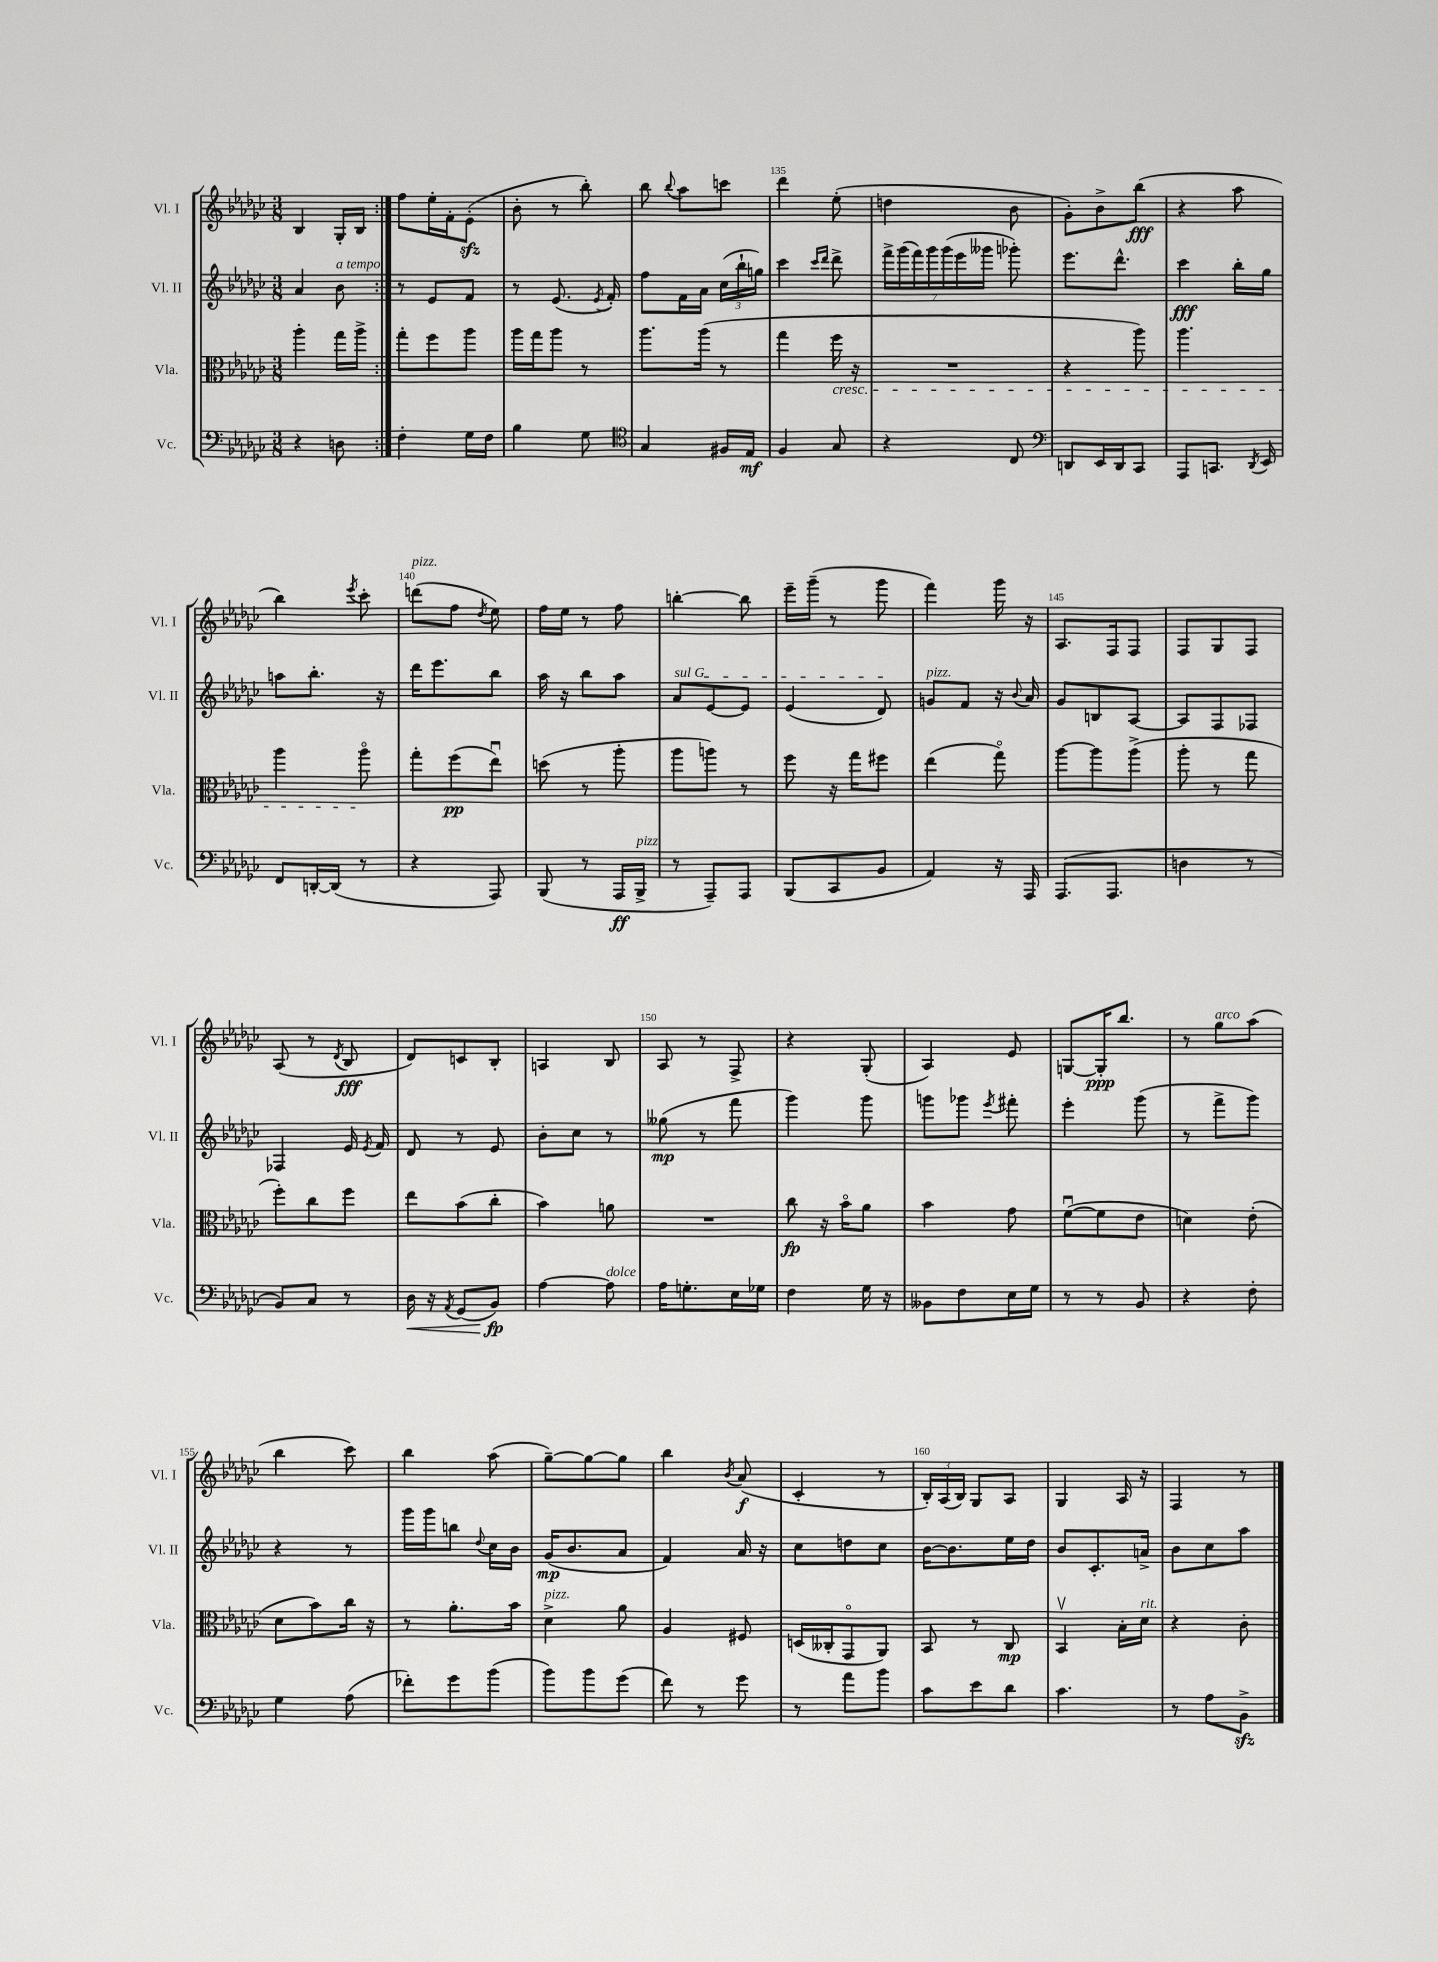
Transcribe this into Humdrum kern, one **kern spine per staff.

**kern	**dynam	**kern	**dynam	**kern	**dynam	**kern	**dynam
*part4	*part4	*part3	*part3	*part2	*part2	*part1	*part1
*staff4	*staff4	*staff3	*staff3	*staff2	*staff2	*staff1	*staff1
*I"Vc.	*	*I"Vla.	*	*I"Vl. II	*	*I"Vl. I	*
*I'Vc.	*	*I'Vla.	*	*I'Vl. II	*	*I'Vl. I	*
*clefF4	*	*clefC3	*	*clefG2	*	*clefG2	*
*k[b-e-a-d-g-c-]	*	*k[b-e-a-d-g-c-]	*	*k[b-e-a-d-g-c-]	*	*k[b-e-a-d-g-c-]	*
*M3/8	*	*M3/8	*	*M3/8	*	*M3/8	*
=131	=131	=131	=131	=131	=131	=131	=131
4r	.	4aa-'\	.	4a-/	.	4B-/	.
!	!	!	!	!LO:TX:a:i:t=a tempo	!	!	!
8Dn\	.	16gg-\LL	.	8b-\	.	16G-'/LL	.
.	.	16aa-^\JJ	.	.	.	16B-/JJ	.
=132:|!	=132:|!	=132:|!	=132:|!	=132:|!	=132:|!	=132:|!	=132:|!
4F'\	.	8gg-'\L	.	8r	.	8ff\L	.
.	.	8ff\	.	8e-/L	.	16ee-'\L	.
.	.	.	.	.	.	16f'\J	.
16G-\LL	.	8aa-\J	.	8f/J	.	(8e-zz'\J	.
16F\JJ	.	.	.	.	.	.	.
=133	=133	=133	=133	=133	=133	=133	=133
4B-\	.	16aa-\LL	.	8r	.	8b-'\	.
.	.	16gg-\J	.	.	.	.	.
.	.	8aa-\J	.	(8.e-/	.	8r	.
8G-\	.	8r	.	.	.	8bb-'\)	.
.	.	.	.	8qe-/	.	.	.
.	.	.	.	16f'/)	.	.	.
=134	=134	=134	=134	=134	=134	=134	=134
*clefC4	*	*	*	*	*	*	*
4G-/	.	8.aa-\L	.	8ff\L	.	8bb-\	.
.	.	.	.	.	.	8qqbb-/	.
.	.	.	.	16f\L	.	8aa-\L	.
.	.	(16aa-\Jk	.	16a-\JJ	.	.	.
16F#X/LL	.	8r	.	(24cc-\LL	.	8cccn\J	.
.	.	.	.	24bb-`\	.	.	.
16E-/JJ	mf	.	.	.	.	.	.
.	.	.	.	24ggn\JJ)	.	.	.
=135	=135	=135	=135	=135	=135	=135	=135
4F/	.	4gg-\	.	4ccc-\	.	4ddd-\	.
.	.	.	.	16qqccc-/LL	.	.	.
.	.	.	.	16qqddd-/JJ	.	.	.
!	!	!LO:TX:b:i:t=cresc.	!	!	!	!	!
8G-/	.	16ff\	.	8ddd-^\	.	(8ee-'\	.
.	.	16r	.	.	.	.	.
=136	=136	=136	=136	=136	=136	=136	=136
4r	.	4.r	.	28fff^\LL	.	4ddn\	.
.	.	.	.	(28ggg-\	.	.	.
.	.	.	.	28fff\)	.	.	.
.	.	.	.	28ggg-\	.	.	.
.	.	.	.	(28ggg-\	.	.	.
.	.	.	.	28eee-\	.	.	.
.	.	.	.	28ggg--X\JJ	.	.	.
8C-/	.	.	.	8ggg-X'\)	.	8b-\	.
=137	=137	=137	=137	=137	=137	=137	=137
*clefF4	*	*	*	*	*	*	*
8DDn/L	.	4r	.	8.eee-\L	.	8g-'\L)	.
16EE-/L	.	.	.	.	.	8b-^\	.
16DD/J	.	.	.	8.ddd-^^\J	.	.	.
8CC-/J	.	8aa-\)	.	.	.	(8bb-\J	fff
=138	=138	=138	=138	=138	=138	=138	=138
8AAA-/L	.	4.aa-\	.	4ccc-\	fff	4r	.
8.CCn/J	.	.	.	.	.	.	.
.	.	.	.	16bb-'\LL	.	8aa-\	.
8qDD-/	.	.	.	.	.	.	.
16EE-/	.	.	.	16gg-\JJ	.	.	.
!!LO:LB:g=z
=139	=139	=139	=139	=139	=139	=139	=139
8FF/L	.	4aa-\	.	8aan\L	.	4bb-\)	.
[16DDn'/L	.	.	.	8.bb-'\J	.	.	.
(16DD/JJ]	.	.	.	.	.	.	.
.	.	.	.	.	.	8qeee-/	.
8r	.	8aa-\	.	.	.	8ccc-'\	.
.	.	.	.	16r	.	.	.
=140	=140	=140	=140	=140	=140	=140	=140
!	!	!	!	!	!	!LO:TX:a:i:t=pizz.	!
4r	.	8gg-'\L	.	16ddd-\KL	.	(8dddn\L	.
.	.	.	.	8.eee-\	.	.	.
.	.	(8ff\	pp	.	.	8ff\J	.
.	.	.	.	.	.	8qdd-/	.
8AAA-/)	.	8ee-u\J)	.	8bb-\J	.	8ee-\)	.
=141	=141	=141	=141	=141	=141	=141	=141
(8BBB-/	.	(8ddn\	.	16aa-\	.	16ff\LL	.
.	.	.	.	16r	.	16ee-\JJ	.
8r	.	8r	.	8bb-\L	.	8r	.
16AAA-/LL	ff	8aa-'\	.	8aa-\J	.	8ff\	.
!LO:TX:a:i:t=pizz.	!	!	!	!	!	!	!
16BBB-^/JJ	.	.	.	.	.	.	.
=142	=142	=142	=142	=142	=142	=142	=142
!	!	!	!	!LO:TX:a:i:t=sul G	!	!	!
8r	.	8aa-\L	.	8a-/L	.	[4bbn'\	.
8AAA-~/L)	.	8aan\J)	.	[8e-/	.	.	.
8AAA-/J	.	8r	.	8e-/J]	.	8bb\]	.
=143	=143	=143	=143	=143	=143	=143	=143
(8BBB-/L	.	8ff\	.	(4e-/	.	16eee-~\LL	.
.	.	.	.	.	.	(16ggg-~\JJ	.
8CC-/	.	16r	.	.	.	8r	.
.	.	16gg-\KL	.	.	.	.	.
8BB-/J	.	8ff#X\J	.	8d-/)	.	8ggg-\	.
=144	=144	=144	=144	=144	=144	=144	=144
!	!	!	!	!LO:TX:a:i:t=pizz.	!	!	!
4AA-/)	.	(4ee-\	.	8gn/L	.	4fff\)	.
.	.	.	.	8f/J	.	.	.
16r	.	8gg-\)	.	16r	.	16ggg-\	.
.	.	.	.	8qqb-/	.	.	.
16AAA-/	.	.	.	16a-/	.	16r	.
=145	=145	=145	=145	=145	=145	=145	=145
(8.AAA-/L	.	[8aa-\L	.	8g-/L	.	8.A-/L	.
.	.	8aa-\]	.	8Bn/	.	.	.
8.AAA-/J	.	.	.	.	.	16F/k	.
.	.	(8aa-^\J	.	[8A-/J	.	8F/J	.
=146	=146	=146	=146	=146	=146	=146	=146
4Dn\	.	8aa-'\	.	8A-/L]	.	8F/L	.
.	.	8r	.	8F/	.	8G-/	.
8r	.	8gg-\	.	8F-X/J	.	8F/J	.
!!LO:LB:g=z
=147	=147	=147	=147	=147	=147	=147	=147
8BB-/L)	.	8ff'\L)	.	4F-X/	.	(8A-/	.
8C-/J	.	8cc-\	.	.	.	8r	.
.	.	.	.	.	.	8qd-/	.
8r	.	8ff\J	.	16e-/	.	8B-/	fff
.	.	.	.	8qe-/	.	.	.
.	.	.	.	16f/	.	.	.
=148	=148	=148	=148	=148	=148	=148	=148
!	!LO:HP:b	!	!	!	!	!	!
16D-\	<	8ee-\L	.	8d-/	.	8d-/L)	.
16r	.	.	.	.	.	.	.
8qAA-/	.	.	.	.	.	.	.
(8GG-/L	.	(8b-\	.	8r	.	8cn/	.
8BB-/J)	fp	8cc-'\J	.	8e-/	.	8B-'/J	.
.	[	.	.	.	.	.	.
=149	=149	=149	=149	=149	=149	=149	=149
[4A-\	.	4b-\)	.	8b-'\L	.	4An/	.
.	.	.	.	8cc-\J	.	.	.
!LO:TX:a:i:t=dolce	!	!	!	!	!	!	!
8A-\]	.	8an\	.	8r	.	8B-/	.
=150	=150	=150	=150	=150	=150	=150	=150
16A-\KL	.	4.r	.	(8gg--X\	mp	8A-/	.
8.Gn'\	.	.	.	.	.	.	.
.	.	.	.	8r	.	8r	.
16E-\L	.	.	.	8fff\	.	8F^/	.
16G-X\JJ	.	.	.	.	.	.	.
=151	=151	=151	=151	=151	=151	=151	=151
4F\	.	8cc-\	fp	4ggg-\)	.	4r	.
.	.	16r	.	.	.	.	.
.	.	16b-\KL	.	.	.	.	.
16G-\	.	8a-\J	.	8ggg-\	.	(8G-'/	.
16r	.	.	.	.	.	.	.
=152	=152	=152	=152	=152	=152	=152	=152
8BB--X\L	.	4b-\	.	8gggn\L	.	4A-/)	.
8F\	.	.	.	8ggg-X\J	.	.	.
.	.	.	.	8qeee-/	.	.	.
16E-\L	.	8g-\	.	8fff#X'\	.	8e-/	.
16G-\JJ	.	.	.	.	.	.	.
=153	=153	=153	=153	=153	=153	=153	=153
8r	.	([8fu\L	.	4eee-'\	.	[8Gn/L	.
8r	.	8f\]	.	.	.	16G'/K]	ppp
.	.	.	.	.	.	8.bb-/J	.
8BB-/	.	8e-\J	.	(8ggg-\	.	.	.
=154	=154	=154	=154	=154	=154	=154	=154
4r	.	4dn\)	.	8r	.	8r	.
!	!	!	!	!	!	!LO:TX:a:i:t=arco	!
.	.	.	.	8fff^\L	.	8gg-\L	.
8F'\	.	(8e-'\	.	8ggg-\J)	.	(8aa-\J	.
!!LO:LB:g=z
=155	=155	=155	=155	=155	=155	=155	=155
4G-\	.	8d-\L	.	4r	.	4bb-\	.
.	.	8b-\)	.	.	.	.	.
(8A-\	.	16cc-\Jk	.	8r	.	8ccc-\)	.
.	.	16r	.	.	.	.	.
=156	=156	=156	=156	=156	=156	=156	=156
8f-X'\L)	.	8r	.	16ggg-\LL	.	4bb-\	.
.	.	.	.	16ggg-\J	.	.	.
8g-\	.	8.a-'\L	.	8bbn\J	.	.	.
.	.	.	.	8qqdd-/	.	.	.
(8b-\J	.	.	.	16cc-\LL	.	(8aa-\	.
.	.	16b-\Jk	.	16b-\JJ	.	.	.
=157	=157	=157	=157	=157	=157	=157	=157
!	!	!LO:TX:a:i:t=pizz.	!	!	!	!	!
8b-\L)	.	4d-^\	.	(16g-/KL	mp	[8gg-~\L)	.
.	.	.	.	8.b-/	.	.	.
8b-\	.	.	.	.	.	8gg-\_	.
(8g-\J	.	8a-\	.	8a-/J	.	8gg-\J]	.
=158	=158	=158	=158	=158	=158	=158	=158
8f\)	.	4A-/	.	4f/)	.	4bb-\	.
8r	.	.	.	.	.	.	.
.	.	.	.	.	.	8qb-/	.
8g-\	.	8F#X/	.	16a-/	.	(8a-/	f
.	.	.	.	16r	.	.	.
=159	=159	=159	=159	=159	=159	=159	=159
8r	.	(16Dn/LL	.	8cc-\L	.	4c-'/	.
.	.	16C--X'/J	.	.	.	.	.
8a-\L	.	8GG-/	.	8ddn\	.	.	.
8b-\J	.	8AA-/J)	.	8cc-\J	.	8r	.
=160	=160	=160	=160	=160	=160	=160	=160
8c-\L	.	8BB-/	.	[16b-\KL	.	24B-'/LL)	.
.	.	.	.	.	.	(24A-/	.
.	.	.	.	8.b-\]	.	.	.
.	.	.	.	.	.	24B-/JJ)	.
8e-\	.	8r	.	.	.	8G-/L	.
8d-\J	.	8C-/	mp	16ee-\L	.	8A-/J	.
.	.	.	.	16dd-\JJ	.	.	.
=161	=161	=161	=161	=161	=161	=161	=161
4.c-\	.	4BB-v/	.	8b-/L	.	4G-/	.
.	.	.	.	8.c-'/	.	.	.
.	.	16B-'\LL	.	.	.	16A-/	.
!	!	!LO:TX:a:i:t=rit.	!	!	!	!	!
.	.	16d-\JJ	.	16an^/Jk	.	16r	.
=162	=162	=162	=162	=162	=162	=162	=162
8r	.	4r	.	8b-\L	.	4F/	.
8A-\L	.	.	.	8cc-\	.	.	.
8BB-zz^\J	.	8c-'\	.	8aa-\J	.	8r	.
==	==	==	==	==	==	==	==
*-	*-	*-	*-	*-	*-	*-	*-
